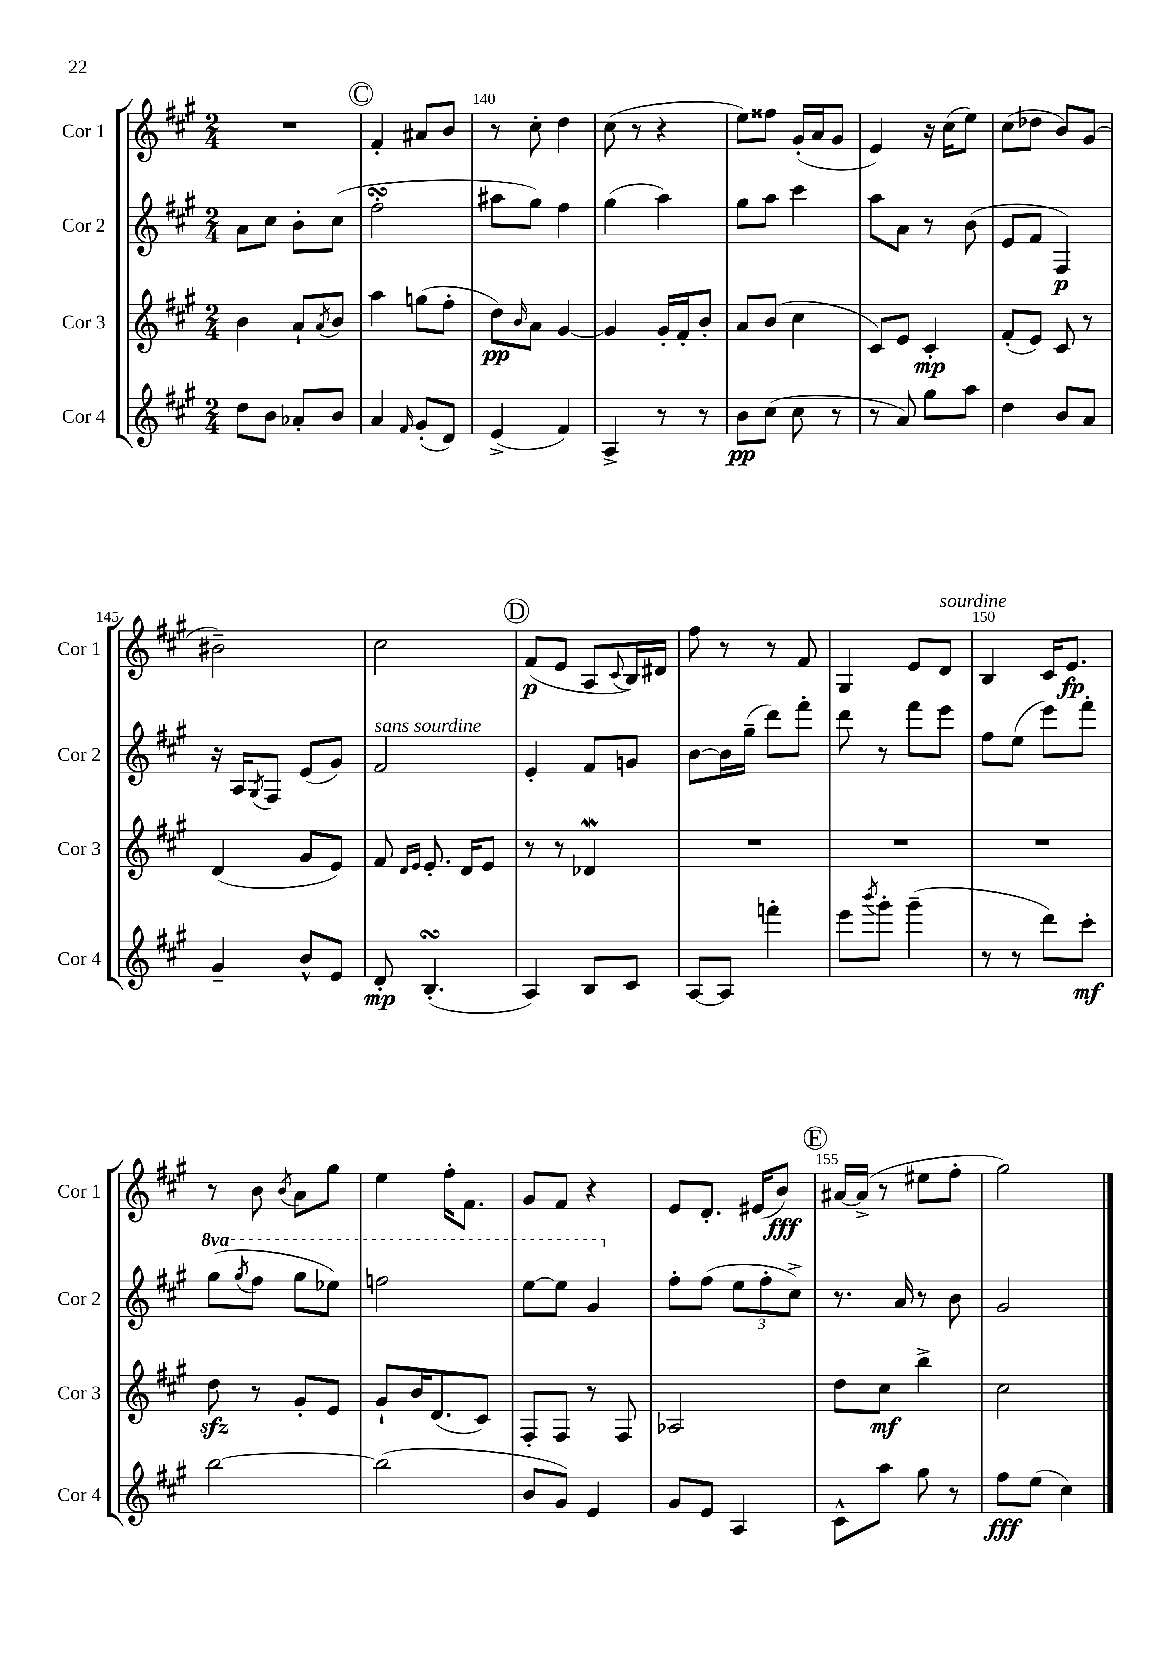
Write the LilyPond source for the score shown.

<<
\new StaffGroup <<
\new Staff = "s0" \with { instrumentName = "Cor 1" shortInstrumentName = "Cor 1" } {
    \clef treble \key a \major \numericTimeSignature \time 2/4
    R2 |
    \mark \markup { \circle "C" } fis'4-. ais'8 b'8 |
    r8 cis''8-. d''4 |
    cis''8( r8 r4 |
    e''8) fisis''8 gis'16-.( a'16 gis'8 |
    e'4) r16 cis''16( e''8) |
    cis''8( des''8 b'8) gis'8( |
    bis'2--) |
    cis''2 |
    \mark \markup { \circle "D" } fis'8\p( e'8 a8 \appoggiatura { cis'8 } b16) dis'16 |
    fis''8 r8 r8 fis'8 |
    gis4 e'8 d'8^\markup { \italic "sourdine" } |
    b4 cis'16 e'8.\fp |
    r8 b'8 \acciaccatura { b'8 } a'8 gis''8 |
    e''4 fis''16-. fis'8. |
    gis'8 fis'8 r4 |
    e'8 d'8.-. eis'16( b'8\fff) |
    \mark \markup { \circle "E" } ais'16~ ais'16->( r8 eis''8 fis''8-. |
    gis''2) \bar "|." |
}
\new Staff = "s1" \with { instrumentName = "Cor 2" shortInstrumentName = "Cor 2" } {
    \clef treble \key a \major \numericTimeSignature \time 2/4 \set Staff.ottavationMarkups = #ottavation-simple-ordinals
    a'8 cis''8 b'8-. cis''8( |
    \mark \markup { \circle "C" } fis''2-.\turn |
    ais''8 gis''8) fis''4 |
    gis''4( a''4) |
    gis''8 a''8 cis'''4 |
    a''8 a'8 r8 b'8( |
    e'8 fis'8 fis4\p) |
    r16 a16 \acciaccatura { gis8 } fis8 e'8( gis'8) |
    fis'2^\markup { \italic "sans sourdine" } |
    \mark \markup { \circle "D" } e'4-. fis'8 g'8 |
    b'8~ b'16 gis''16--( d'''8) fis'''8-. |
    d'''8 r8 fis'''8 e'''8 |
    fis''8 e''8( e'''8) fis'''8-. |
    \ottava #1 gis'''8( \acciaccatura { gis'''8 } fis'''8 gis'''8 ees'''8) |
    f'''2 |
    e'''8~ e'''8 gis''4 \ottava #0 |
    fis''8-. fis''8( \tuplet 3/2 { e''8 fis''8-. cis''8->) } |
    \mark \markup { \circle "E" } r8. a'16 r8 b'8 |
    gis'2 \bar "|." |
}
\new Staff = "s2" \with { instrumentName = "Cor 3" shortInstrumentName = "Cor 3" } {
    \clef treble \key a \major \numericTimeSignature \time 2/4
    b'4 a'8-! \acciaccatura { a'8 } b'8 |
    \mark \markup { \circle "C" } a''4 g''8( fis''8-. |
    d''8\pp) \grace { b'16 } a'8 gis'4~ |
    gis'4 gis'16-. fis'16-. b'8-. |
    a'8 b'8( cis''4 |
    cis'8) e'8 cis'4-.\mp |
    fis'8-.( e'8) cis'8 r8 |
    d'4( gis'8 e'8) |
    fis'8 \grace { d'16 e'16 } e'8.-. d'16 e'8 |
    \mark \markup { \circle "D" } r8 r8 des'4\mordent |
    R2 |
    R2 |
    R2 |
    d''8\sfz r8 gis'8-. e'8 |
    gis'8-! b'16 d'8.( cis'8) |
    fis8-. fis8 r8 fis8 |
    aes2 |
    \mark \markup { \circle "E" } d''8 cis''8\mf b''4-> |
    cis''2 \bar "|." |
}
\new Staff = "s3" \with { instrumentName = "Cor 4" shortInstrumentName = "Cor 4" } {
    \clef treble \key a \major \numericTimeSignature \time 2/4
    d''8 b'8 aes'8-. b'8 |
    \mark \markup { \circle "C" } a'4 \grace { fis'16 } gis'8-.( d'8) |
    e'4->( fis'4) |
    a4-> r8 r8 |
    b'8\pp cis''8( cis''8 r8 |
    r8 a'8) gis''8 a''8 |
    d''4 b'8 a'8 |
    gis'4-- b'8-^ e'8 |
    d'8-.\mp b4.-.\turn( |
    \mark \markup { \circle "D" } a4) b8 cis'8 |
    a8~ a8 f'''4-. |
    e'''8 \acciaccatura { b'''8 } gis'''8-. gis'''4--( |
    r8 r8 d'''8) cis'''8-.\mf |
    b''2~ |
    b''2( |
    b'8 gis'8) e'4 |
    gis'8 e'8 a4 |
    \mark \markup { \circle "E" } cis'8-^ a''8 gis''8 r8 |
    fis''8\fff e''8( cis''4) \bar "|." |
}
>>
>>
\layout { \context { \Score currentBarNumber = #138 \override BarNumber.break-visibility = ##(#f #t #t) barNumberVisibility = #(every-nth-bar-number-visible 5) } }
